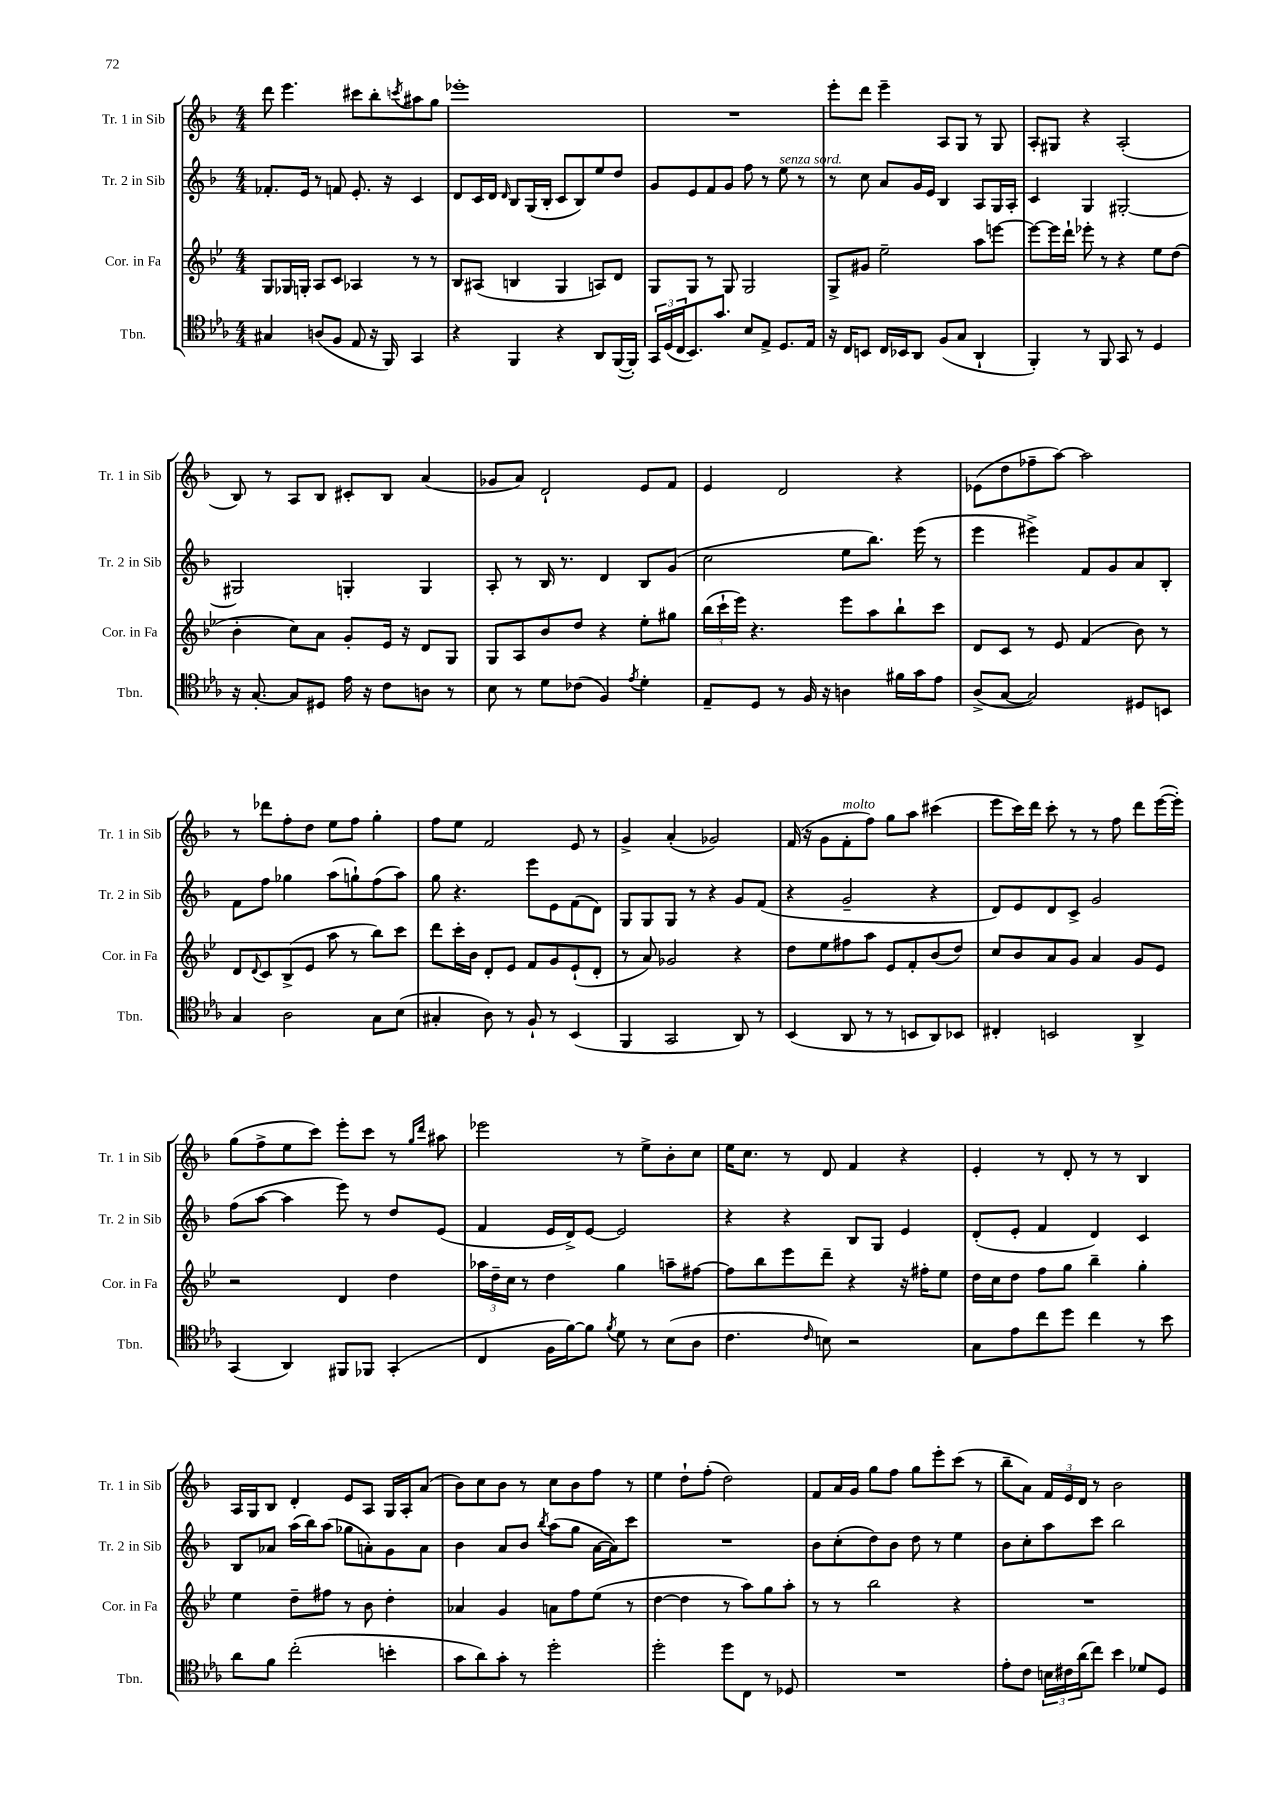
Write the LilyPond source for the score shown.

<<
\new StaffGroup <<
\new Staff = "s0" \with { instrumentName = "Tr. 1 in Sib" shortInstrumentName = "Tr. 1 in Sib" } {
    \clef treble \key f \major \numericTimeSignature \time 4/4
    d'''8 e'''4. cis'''8 bes''8-. \acciaccatura { c'''8 } ais''8 g''8 |
    ees'''1-. |
    R1 |
    e'''8-. d'''8 e'''4-- a8 g8 r8 g8 |
    a8-. gis8 r4 a2-.( |
    bes8) r8 a8 bes8 cis'8-. bes8 a'4( |
    ges'8 a'8) d'2-! e'8 f'8 |
    e'4 d'2 r4 |
    ees'8( d''8 fes''8-- a''8~) a''2 |
    r8 des'''8 f''8-. d''8 e''8 f''8 g''4-. |
    f''8 e''8 f'2 e'8 r8 |
    g'4-> a'4-.( ges'2) |
    f'16( r16 g'8 f'8-.^\markup { \italic "molto" } f''8) g''8 a''8 cis'''4( |
    e'''8 c'''16) d'''16 c'''8-. r8 r8 f''8 d'''8 e'''16~( e'''16-.) |
    g''8( f''8-> e''8 c'''8) e'''8-. c'''8 r8 \grace { g''16 d'''16 } ais''8 |
    ees'''2 r8 e''8-> bes'8-. c''8 |
    e''16 c''8. r8 d'8 f'4 r4 |
    e'4-. r8 d'8-. r8 r8 bes4 |
    a16 g16 bes8 d'4-. e'8 a8 g16 a16-. a'8( |
    bes'8) c''8 bes'8 r8 c''8 bes'8 f''8 r8 |
    e''4 d''8-! f''8-.( d''2) |
    f'8 a'16 g'16 g''8 f''8 g''8 e'''8-. c'''8( r8 |
    bes''8-- a'8) \tuplet 3/2 { f'16 e'16 d'16 } r8 bes'2 \bar "|." |
}
\new Staff = "s1" \with { instrumentName = "Tr. 2 in Sib" shortInstrumentName = "Tr. 2 in Sib" } {
    \clef treble \key f \major \numericTimeSignature \time 4/4
    fes'8.-. e'16 r8 f'8 e'8.-. r16 c'4 |
    d'8 c'16 d'16 \grace { d'16 } bes8 g16( bes16-. c'8 bes8) e''8 d''8 |
    g'8 e'8 f'8 g'8 f''8 r8 e''8^\markup { \italic "senza sord." } r8 |
    r8 c''8 a'8 g'16 e'16 bes4 a8 g16 a16-. |
    c'4 g4 gis2~-. |
    gis2 g4-. g4 |
    a8-. r8 bes16 r8. d'4 bes8 g'8( |
    c''2 e''8 bes''8.) e'''16( r8 |
    e'''4 eis'''4->) f'8 g'8 a'8 bes8-. |
    f'8 f''8 ges''4 a''8( g''8-!) f''8( a''8) |
    g''8 r4. e'''8 e'8 f'8( d'8) |
    g8 g8 g8 r8 r4 g'8 f'8( |
    r4 g'2-- r4 |
    d'8) e'8 d'8 c'8-> g'2 |
    f''8( a''8~ a''4 e'''8) r8 d''8 e'8( |
    f'4 e'16 d'16->) e'8~ e'2 |
    r4 r4 bes8 g8 e'4 |
    d'8-.( e'8-. f'4 d'4) c'4 |
    bes8 aes'8 a''16( bes''16) a''8( ges''8 a'8-.) g'8 a'8 |
    bes'4 a'8 bes'8 \acciaccatura { bes''8 } a''8( g''8 a'16~ a'16) c'''8 |
    R1 |
    bes'8 c''8-.( d''8) bes'8 d''8 r8 e''4 |
    bes'8 c''8-. a''8 c'''8 bes''2 \bar "|." |
}
\new Staff = "s2" \with { instrumentName = "Cor. in Fa" shortInstrumentName = "Cor. in Fa" } {
    \clef treble \key bes \major \numericTimeSignature \time 4/4
    g8 ges16 g16-. a8 c'8 aes4 r8 r8 |
    bes8 ais8( b4 g4 a8) d'8 |
    g8 g8 r8 g8 g2 |
    g8-> gis'8 ees''2-- a''8 e'''8~ |
    e'''8~ e'''16 d'''16-! ees'''8-. r8 r4 ees''8 d''8( |
    bes'4-. c''8) a'8 g'8-. ees'16 r16 d'8 g8 |
    g8 a8 bes'8 d''8 r4 ees''8-. gis''8 |
    \tuplet 3/2 { bes''16( c'''16-! ees'''16) } r4. ees'''8 a''8 bes''8-! c'''8 |
    d'8 c'8 r8 ees'8 f'4( bes'8) r8 |
    d'8 \appoggiatura { d'8 } c'8 bes8->( ees'8 a''8 r8 bes''8) c'''8 |
    d'''8 c'''16-. bes'16 d'8-. ees'8 f'8 g'8 ees'8-!( d'8-. |
    r8 a'8) ges'2 r4 |
    d''8 ees''8 fis''8 a''8 ees'8 f'8-. bes'8( d''8) |
    c''8 bes'8 a'8 g'8 a'4 g'8 ees'8 |
    r2 d'4 d''4 |
    \tuplet 3/2 { aes''16 d''16-- c''16 } r8 d''4 g''4 a''8-- fis''8~ |
    fis''8 bes''8 ees'''8 d'''8-- r4 r16 fis''16-. ees''8 |
    d''16 c''16 d''8 f''8 g''8 bes''4-- g''4-. |
    ees''4 d''8-- fis''8 r8 bes'8 d''4-. |
    aes'4 g'4 a'8 f''8 ees''8( r8 |
    d''4~ d''4 r8 a''8) g''8 a''8-. |
    r8 r8 bes''2 r4 |
    R1 \bar "|." |
}
\new Staff = "s3" \with { instrumentName = "Tbn." shortInstrumentName = "Tbn." } {
    \clef tenor \key ees \major \numericTimeSignature \time 4/4
    gis4 a8( f8 ees8 r16 f,16) g,4 |
    r4 f,4 r4 aes,8 f,16~( f,16-.) |
    \tuplet 3/2 { g,16 d16( c16 } bes,8.) g'8. bes8 ees8-> d8. ees16 |
    r16 c16 b,8 c16 bes,16 aes,8 f8( g8 aes,4-! |
    f,4-.) r8 f,8 g,8 r8 d4 |
    r16 g8.~-. g8 dis8 ees'16 r16 c'8 a8 r8 |
    bes8 r8 d'8 ces'8( f4) \acciaccatura { ees'8 } d'4-. |
    ees8-- d8 r8 f16 r16 a4 fis'16 g'16 ees'8 |
    aes8->( g8~ g2) dis8 b,8 |
    g4 aes2 g8 bes8( |
    gis4-. aes8) r8 f8-! r8 bes,4( |
    f,4 g,2 aes,8) r8 |
    bes,4( aes,8 r8 r8 b,8 aes,8) bes,8 |
    cis4-. b,2 aes,4-> |
    g,4( aes,4) fis,8 fes,8 g,4-.( |
    c4 f16 f'16~) f'8 \acciaccatura { f'8 } d'8 r8 bes8( aes8 |
    c'4. \grace { c'16 } b8) r2 |
    g8 ees'8 c''8 d''8 c''4 r8 bes'8 |
    aes'8 f'8 c''2-.( b'4-. |
    g'8 aes'8) g'8-. r8 d''2-. |
    d''2-. d''8 c8 r8 des8 |
    R1 |
    ees'8-. c'8 \tuplet 3/2 { b16 cis'16 aes'16( } c''8) bes'4 des'8 d8 \bar "|." |
}
>>
>>
\layout { \context { \Score \remove "Bar_number_engraver" } }
